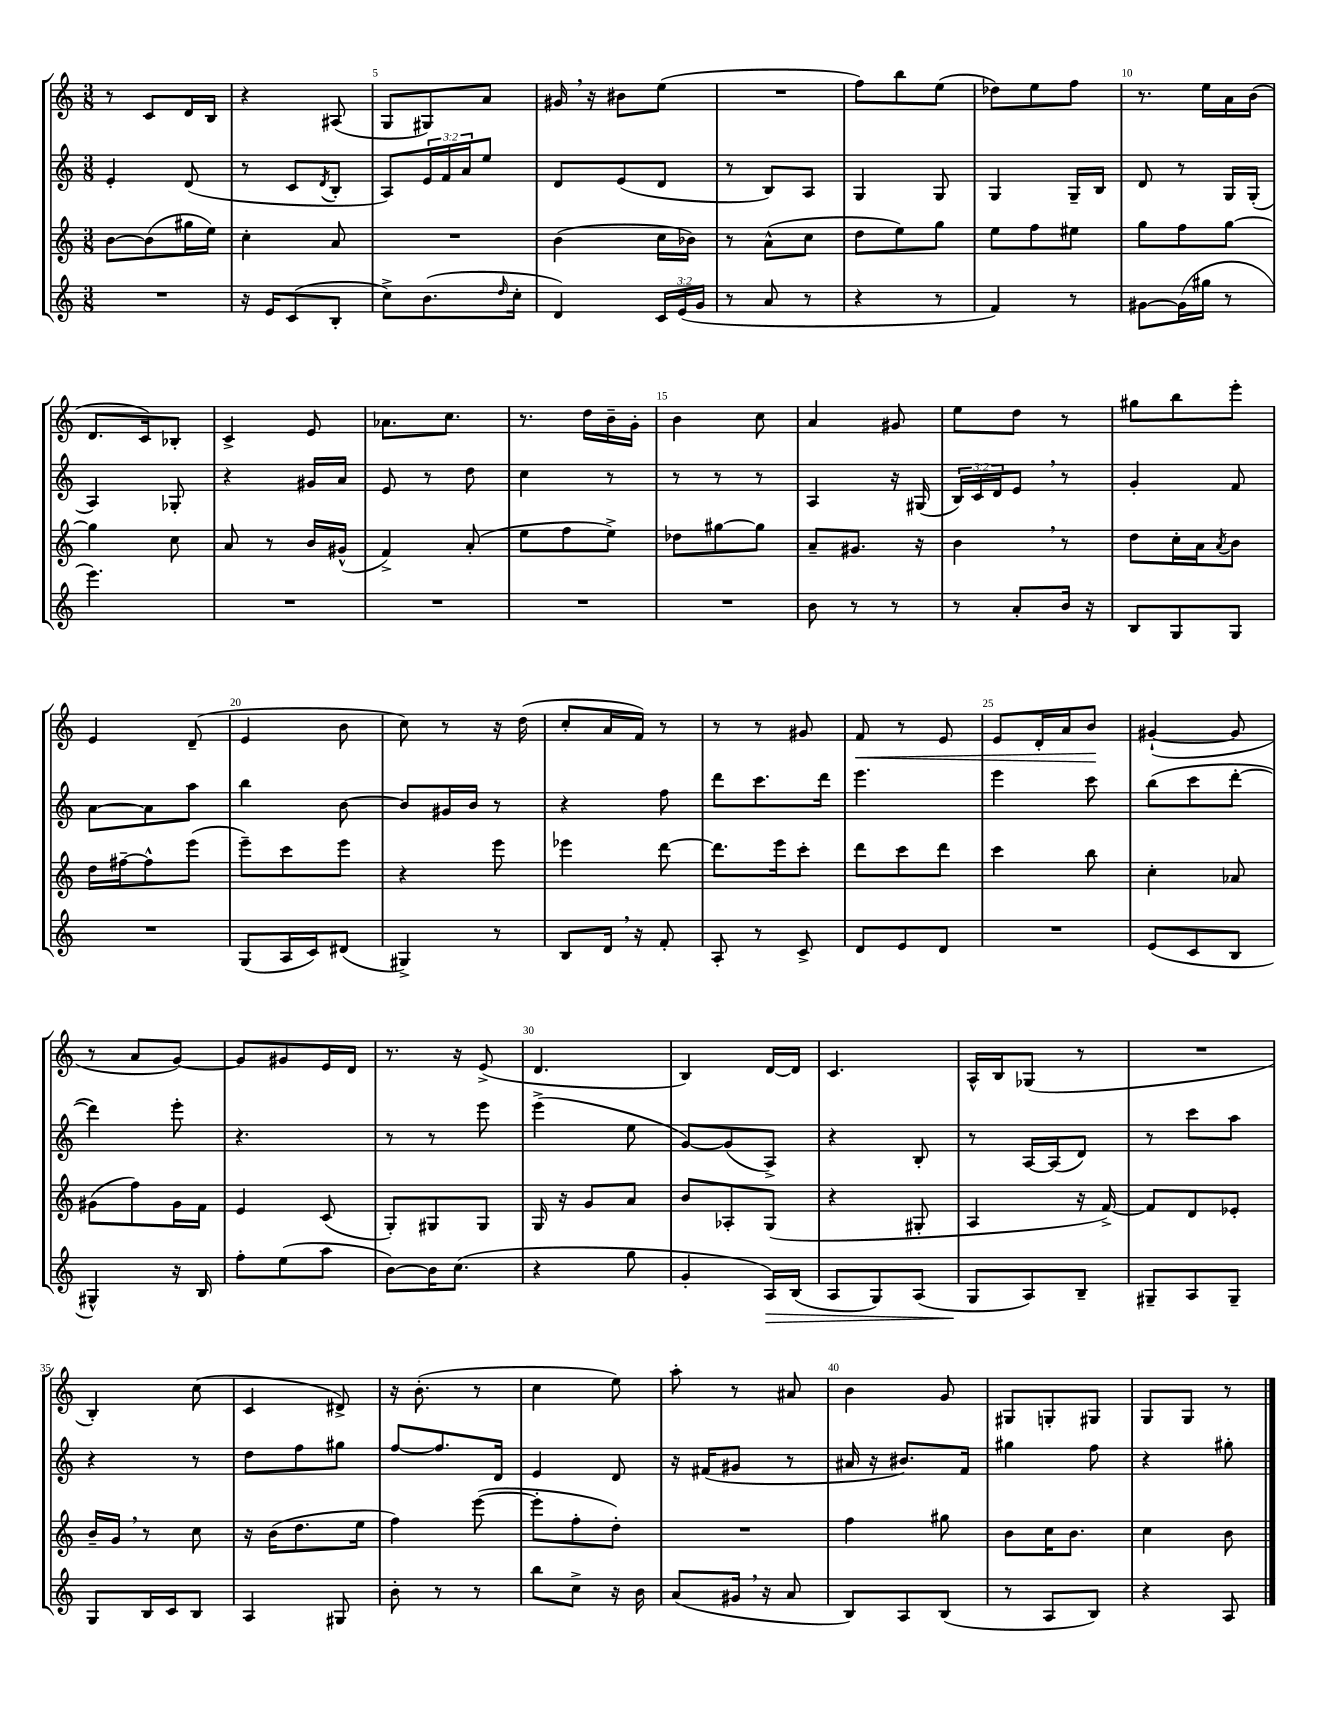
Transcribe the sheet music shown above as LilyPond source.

<<
\new StaffGroup <<
\new Staff = "s0" {
    \clef treble \key c \major \numericTimeSignature \time 3/8
    r8 c'8 d'16 b16 |
    r4 ais8( |
    g8 gis8) a'8 |
    gis'16 \breathe r16 bis'8 e''8( |
    R4. |
    f''8) b''8 e''8( |
    des''8) e''8 f''8 |
    r8. e''16 a'16 b'16( |
    d'8. c'16) bes8-. |
    c'4-> e'8 |
    aes'8. c''8. |
    r8. d''16 b'16-- g'16-. |
    b'4 c''8 |
    a'4 gis'8 |
    e''8 d''8 r8 |
    gis''8 b''8 e'''8-. |
    e'4 d'8--( |
    e'4 b'8 |
    c''8) r8 r16 d''16( |
    c''8-. a'16 f'16) r8 |
    r8 r8 gis'8 |
    f'8\< r8 e'8 |
    e'8 d'16-. a'16 b'8\! |
    gis'4~-!( gis'8 |
    r8 a'8 g'8~) |
    g'8 gis'8 e'16 d'16 |
    r8. r16 e'8->( |
    d'4. |
    b4) d'16~ d'16 |
    c'4. |
    a16-^ b16 ges8( r8 |
    R4. |
    b4-.) c''8( |
    c'4 dis'8->) |
    r16 b'8.-.( r8 |
    c''4 e''8) |
    a''8-. r8 ais'8 |
    b'4 g'8 |
    gis8 g8-. gis8 |
    g8 g8 r8 \bar "|." |
}
\new Staff = "s1" {
    \clef treble \key c \major \numericTimeSignature \time 3/8 \override Staff.TupletNumber.text = #tuplet-number::calc-fraction-text
    e'4-. d'8( |
    r8 c'8 \acciaccatura { d'8 } b8-. |
    a8) \tuplet 3/2 { e'16 f'16 a'16 } e''8 |
    d'8 e'8( d'8 |
    r8 b8) a8 |
    g4 g8 |
    g4 g16-- b16 |
    d'8 r8 g16 g16-.( |
    a4) ges8-. |
    r4 gis'16 a'16 |
    e'8 r8 d''8 |
    c''4 r8 |
    r8 r8 r8 |
    a4 r16 gis16( |
    \tuplet 3/2 { b16) c'16 d'16 } e'8 \breathe r8 |
    g'4-. f'8 |
    a'8~ a'8 a''8 |
    b''4 b'8~ |
    b'8 gis'16 b'16 r8 |
    r4 f''8 |
    d'''8 c'''8. d'''16 |
    e'''4. |
    e'''4 c'''8 |
    b''8( c'''8 d'''8~-. |
    d'''4) e'''8-. |
    r4. |
    r8 r8 e'''8 |
    e'''4->( e''8 |
    g'8~) g'8( a8->) |
    r4 b8-. |
    r8 a16~ a16( d'8) |
    r8 c'''8 a''8 |
    r4 r8 |
    d''8 f''8 gis''8 |
    f''8~ f''8. d'16 |
    e'4 d'8 |
    r16 fis'16( gis'8 r8 |
    ais'16 r16 bis'8.) f'16 |
    gis''4 f''8 |
    r4 gis''8-. \bar "|." |
}
\new Staff = "s2" {
    \clef treble \key c \major \numericTimeSignature \time 3/8
    b'8~ b'8( gis''16 e''16) |
    c''4-. a'8 |
    R4. |
    b'4( c''16 bes'16) |
    r8 a'8-^( c''8 |
    d''8 e''8) g''8 |
    e''8 f''8 eis''8 |
    g''8 f''8 g''8~ |
    g''4 c''8 |
    a'8 r8 b'16 gis'16-^( |
    f'4->) a'8-.( |
    e''8 f''8 e''8->) |
    des''8 gis''8~ gis''8 |
    a'8-- gis'8. r16 |
    b'4 \breathe r8 |
    d''8 c''16-. a'16 \acciaccatura { a'8 } b'8 |
    d''16 fis''16~-- fis''8-^ e'''8( |
    e'''8--) c'''8 e'''8 |
    r4 e'''8 |
    ees'''4 d'''8~ |
    d'''8. e'''16 c'''8-. |
    d'''8 c'''8 d'''8 |
    c'''4 b''8 |
    c''4-. aes'8 |
    gis'8( f''8) gis'16 f'16 |
    e'4 c'8( |
    g8-.) gis8 gis8 |
    g16 r16 g'8 a'8 |
    b'8 aes8-. g8( |
    r4 gis8-. |
    a4 r16 f'16~->) |
    f'8 d'8 ees'8-. |
    b'16-- g'16 \breathe r8 c''8 |
    r16 b'16( d''8. e''16 |
    f''4) e'''8~( |
    e'''8-. f''8-. d''8-.) |
    R4. |
    f''4 gis''8 |
    b'8 c''16 b'8. |
    c''4 b'8 \bar "|." |
}
\new Staff = "s3" {
    \clef treble \key c \major \numericTimeSignature \time 3/8 \override Staff.TupletNumber.text = #tuplet-number::calc-fraction-text
    R4. |
    r16 e'16 c'8( b8-. |
    c''8->) b'8.( \grace { d''16 } c''16-. |
    d'4) \tuplet 3/2 { c'16 e'16( g'16 } |
    r8 a'8 r8 |
    r4 r8 |
    f'4) r8 |
    gis'8~ gis'16( gis''16 r8 |
    e'''4.) |
    R4. |
    R4. |
    R4. |
    R4. |
    b'8 r8 r8 |
    r8 a'8-. b'16 r16 |
    b8 g8 g8 |
    R4. |
    g8( a16 c'16) dis'8( |
    gis4->) r8 |
    b8 d'16 \breathe r16 f'8-. |
    a8-. r8 c'8-> |
    d'8 e'8 d'8 |
    R4. |
    e'8( c'8 b8 |
    gis4-^) r16 b16 |
    f''8-. e''8( a''8 |
    b'8~) b'16 c''8.( |
    r4 g''8 |
    g'4-. a16\>) b16( |
    a8 g8) a8( |
    g8\! a8) b8-- |
    gis8-- a8 gis8-- |
    g8 b16 c'16 b8 |
    a4 gis8 |
    b'8-. r8 r8 |
    b''8 c''8-> r16 b'16 |
    a'8( gis'16 \breathe r16 a'8 |
    b8) a8 b8( |
    r8 a8 b8) |
    r4 a8 \bar "|." |
}
>>
>>
\layout { \context { \Score currentBarNumber = #3 \override BarNumber.break-visibility = ##(#f #t #t) barNumberVisibility = #(every-nth-bar-number-visible 5) } }
